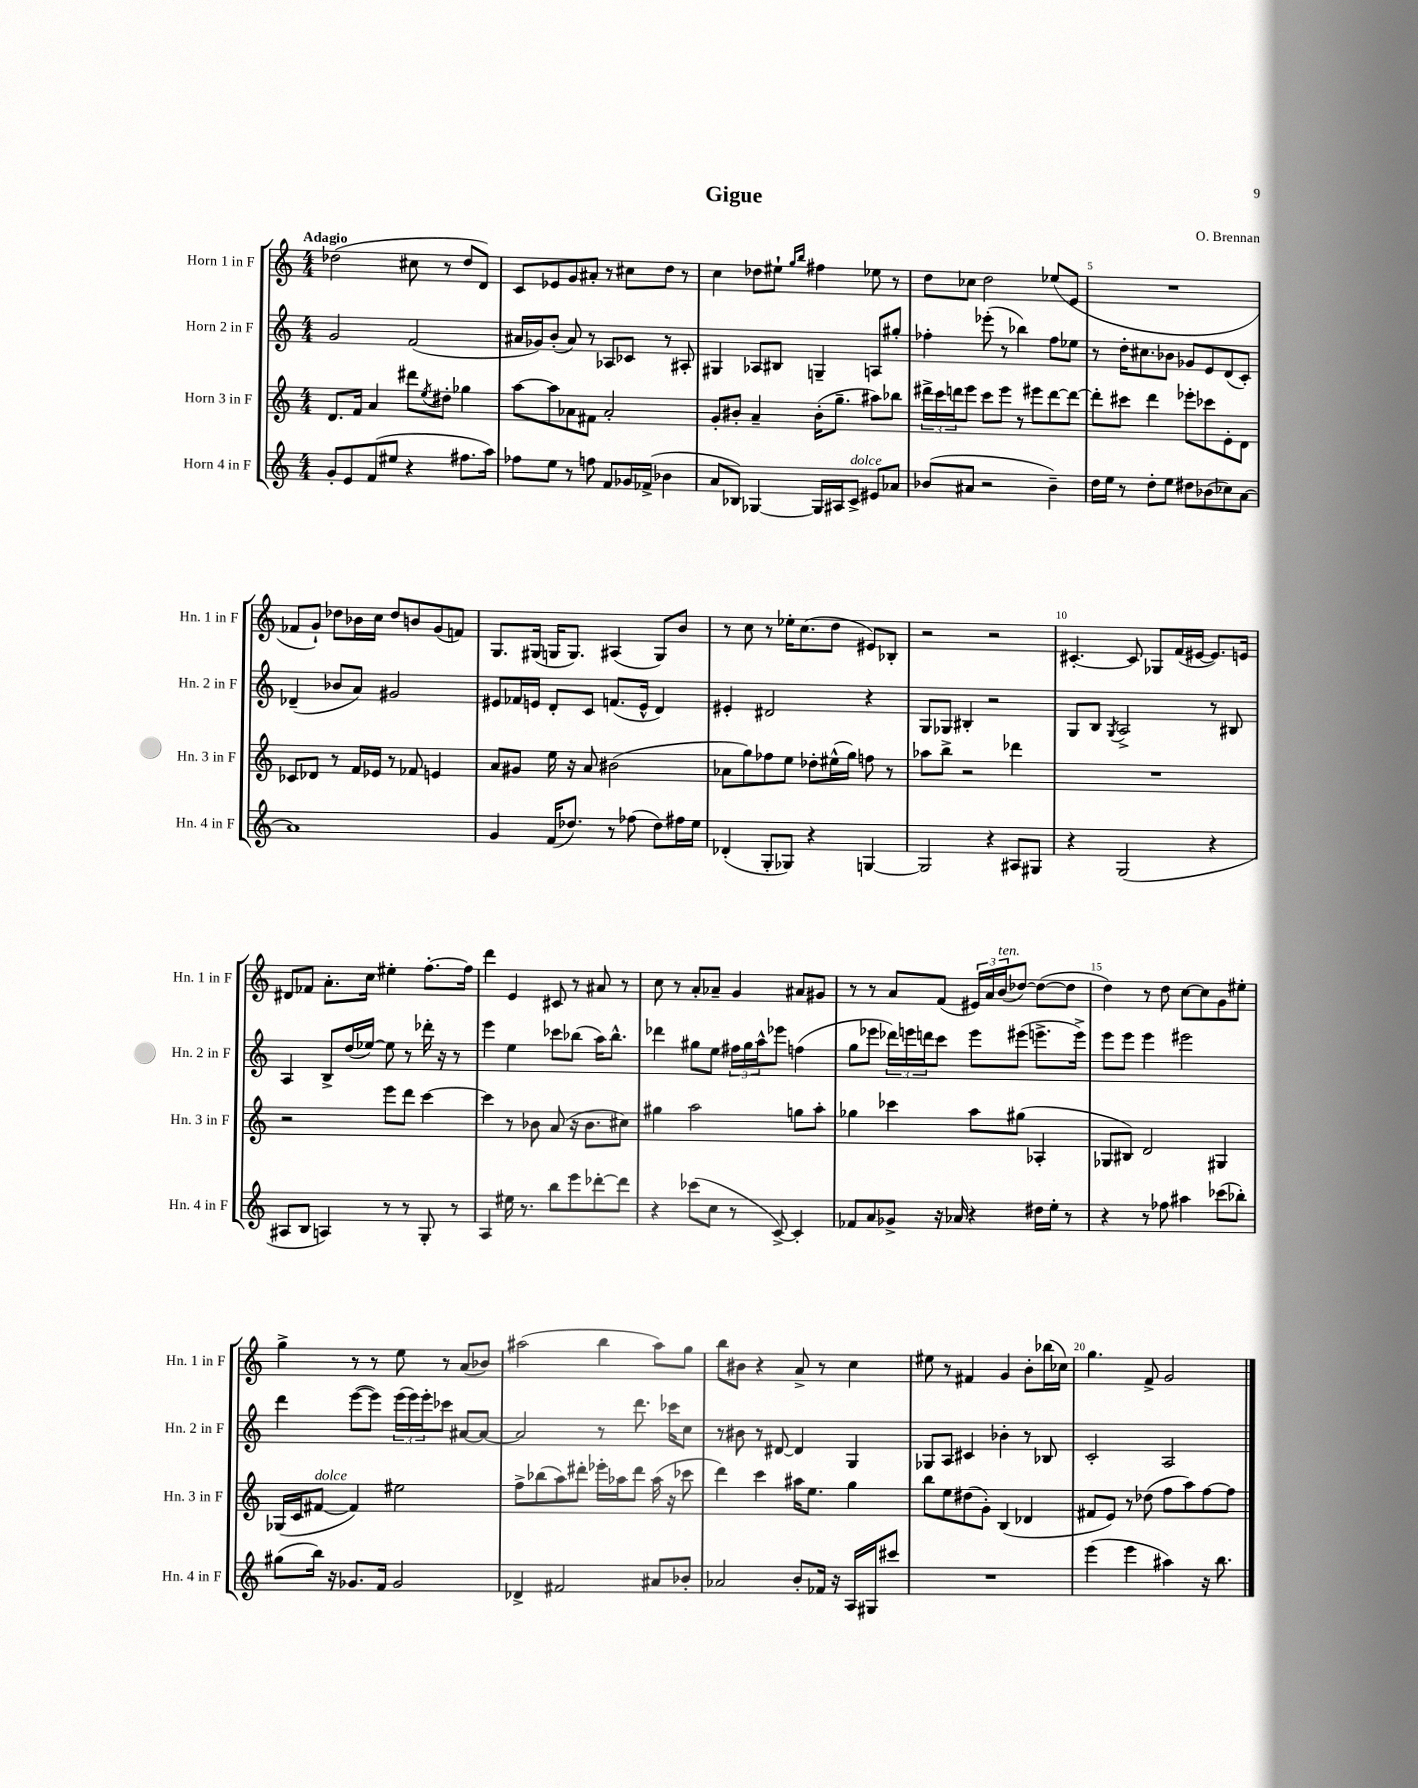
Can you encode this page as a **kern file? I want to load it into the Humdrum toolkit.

**kern	**kern	**kern	**kern
*staff4	*staff3	*staff2	*staff1
*clefG2	*clefG2	*clefG2	*clefG2
*k[]	*k[]	*k[]	*k[]
*M4/4	*M4/4	*M4/4	*M4/4
8g'	8.d	2g	(2dd-
8e	.	.	.
.	16f	.	.
(8f	4a	.	.
8ee#	.	.	.
4r	8ddd#	(2f	8cc#
.	8qee	.	.
.	8dd#'	.	8r
8.ff#	4gg-	.	8dd-
.	.	.	8d)
16aa)	.	.	.
=	=	=	=
8ff-	[8aa	16a#	8c
.	.	16g-)	.
8ee	8aa]	(8b'	8e-
8r	8a-	8a#)	8g
8ff	8f#	8r	8a#'
8f	2a-'	8A-	8r
16g-	.	8c-	8cc#
(16f-^	.	.	.
4b-	.	8r	8dd
.	.	8A#'	8r
=	=	=	=
8a	8g'	4G#	4cc
8B-)	8b#'	.	.
[4G-	4a~	8A-	8dd-
.	.	8B#	8ee#`
.	.	.	16qqgg
.	.	.	16qqbb
16G-]	(16b#'	4G~	4ff#
16A#	8.gg~	.	.
8c^	.	.	.
8e#	8aa#)	8A	8ee-
8a-	8bb-	8gg#'	8r
=	=	=	=
(8b-	24ddd#^	4ff-'	8dd
.	24ccc	.	.
.	24ddd	.	.
8a#	8eee	.	8cc-
2r	8ccc	(8eee-'	2dd
.	8eee	8r	.
.	8r	4bb-)	.
.	8eee#	.	.
4b-~)	[8ddd	8ff-	(8ee-
.	8ddd_	8ee-	8e
=	=	=	=
16dd	8ddd']	8r	1r
16ee	.	.	.
8r	8ccc#	16dd'	.
.	.	8.cc#	.
8dd'	4ddd	.	.
8ee	.	8b-	.
8dd#	8eee-'	8g-	.
(8b-	8ccc-	8e	.
8cc-)	8e'	(8d	.
[8a	8d	8c')	.
=	=	=	=
1a]	8c-	(4d-~	8f-
.	8d-	.	8g`)
.	8r	8b-	8dd-
.	16f	8a)	16b-
.	16e-	.	16cc
.	8r	2g#	8dd-
.	8f-	.	8b
.	4e	.	(8g
.	.	.	8f)
=	=	=	=
4g	8a	8e#	8.G
.	8g#	16f-	.
.	.	16e	(16G#
(16f	16ee	8d'	16G
8.dd-)	16r	.	8.G)
.	8a	8c	.
8r	(2b#	(8.f	(4A#
(8ff-	.	.	.
.	.	16e^^	.
8dd-)	.	4d)	8G)
16ff#	.	.	8b
16ee	.	.	.
=	=	=	=
(4d-'	8a-	4e#'	8r
.	8gg)	.	8cc
8G'	8ff-	2d#	8r
8G-)	8ee	.	16ee-'
.	.	.	(8.cc
4r	8dd-'	.	.
.	(16ee#^^	.	8dd
.	16gg)	.	.
[4G	8ff	4r	8e#)
.	8r	.	8B-'
=	=	=	=
2G]	8aa-	8G	2r
.	8bb^	8G-	.
.	2r	4B#'	.
4r	.	2r	2r
8A#	4ddd-	.	.
8G#	.	.	.
=	=	=	=
4r	1r	8G	[4.c#'
.	.	8B	.
.	.	8qG	.
(2G	.	2A^	.
.	.	.	8c#]
.	.	.	8G-
.	.	.	(16f
.	.	.	[16e#
4r	.	8r	8.e#])
.	.	8B#	.
.	.	.	16e
=	=	=	=
8A#	2r	4A	8d#
8B	.	.	8f-
4A)	.	8B^	8.a'
.	.	(16dd	.
.	.	[16ee-)	16cc
8r	8eee	8ee-]	4ee#'
8r	8ddd	8r	.
8G'	[4ccc	16ddd-'	[8.ff'
.	.	16r	.
8r	.	8r	.
.	.	.	16ff]
=	=	=	=
4A	4ccc]	4eee	4ddd
16ee#	8r	4ee	4e
8.r	.	.	.
.	8b-	.	.
8bb	(8a	8ccc-	8c#
8eee	16r	(8bb-	8r
.	8.b-	.	.
[8ddd-'	.	16aa)	8a#
.	.	8.bb-^^	.
8ddd-]	8cc#)	.	8r
=	=	=	=
4r	4gg#	4ddd-	8cc
.	.	.	8r
(8ccc-	2aa	8gg#	8a'
8cc	.	8ee	8a-~
8r	.	24ff#	4g
.	.	24gg#	.
.	.	24aa^^	.
[8c^)	.	8eee-	.
4c']	8gg	(4ff	8a#
.	8aa'	.	8g#
=	=	=	=
8f-	4gg-	8gg	8r
8a	.	8eee-	8r
8g-^	4ccc-	24ddd-)	8a
.	.	24eee	.
.	.	24ddd	.
16r	.	8ccc	(8f
16a-	.	.	.
4r	8aa	8eee	24e#)
.	.	.	24a
.	.	.	(24b
.	(8gg#	(8eee#	[8dd-)
16dd#	4A-'	8.eee^	(8dd-_
16ee'	.	.	.
8r	.	.	8dd-]
.	.	16eee^)	.
=	=	=	=
4r	8G-	8eee	4dd)
.	8B#)	8eee	.
8r	2d	4eee	8r
8ff-	.	.	8dd
4aa#	.	2eee#	[8cc
.	.	.	8cc]
(8ccc-	4G#	.	8g
8bb-')	.	.	8ee#'
=	=	=	=
(8gg#	(16G-	4ddd	4gg^
.	16c	.	.
16bb)	[8f#	.	.
16r	.	.	.
8.g-	4f#])	([8eee	8r
.	.	8eee])	8r
16f	.	.	.
2g-	2ee#	(24eee	8ee
.	.	24eee)	.
.	.	24eee'	.
.	.	8ccc-	8r
.	.	[8a#	(8a
.	.	8a#_	8b-)
=	=	=	=
4d-^	8ff^	2a#]	(2aa#
.	(8bb-	.	.
2f#	8aa)	.	.
.	8ddd#'	.	.
.	16eee-'	8r	4bb
.	16aa-	.	.
.	8ddd#	8.ddd	.
8a#	(16aa-	.	8aa#)
.	16r	16ccc-	.
8b-'	8ccc-	8cc	8gg
=	=	=	=
2a-	4ddd)	8r	8bb
.	.	8b#	8b#
.	4ccc	8r	4r
.	.	[8d#	.
8b'	16aa#	4d#]	8a^
.	8.ee	.	.
16f-	.	.	8r
16r	.	.	.
16A	4gg	4G	4cc
16G#	.	.	.
8ccc#	.	.	.
=	=	=	=
1r	8bb	8G-	8ee#
.	8ee	8A	8r
.	(8dd#	4c#	4f#
.	8g')	.	.
.	(4B	4b-'	4g
.	4d-	8r	8b'
.	.	8B-	(16bb-
.	.	.	16cc-)
=	=	=	=
(4eee	8f#	2c'	4.gg
.	8e)	.	.
4eee	8r	.	.
.	(8dd-	.	8f^
4aa#)	8ff	2A	2g
.	8aa)	.	.
16r	[8ff	.	.
8.bb	.	.	.
.	8ff]	.	.
==	==	==	==
*-	*-	*-	*-
